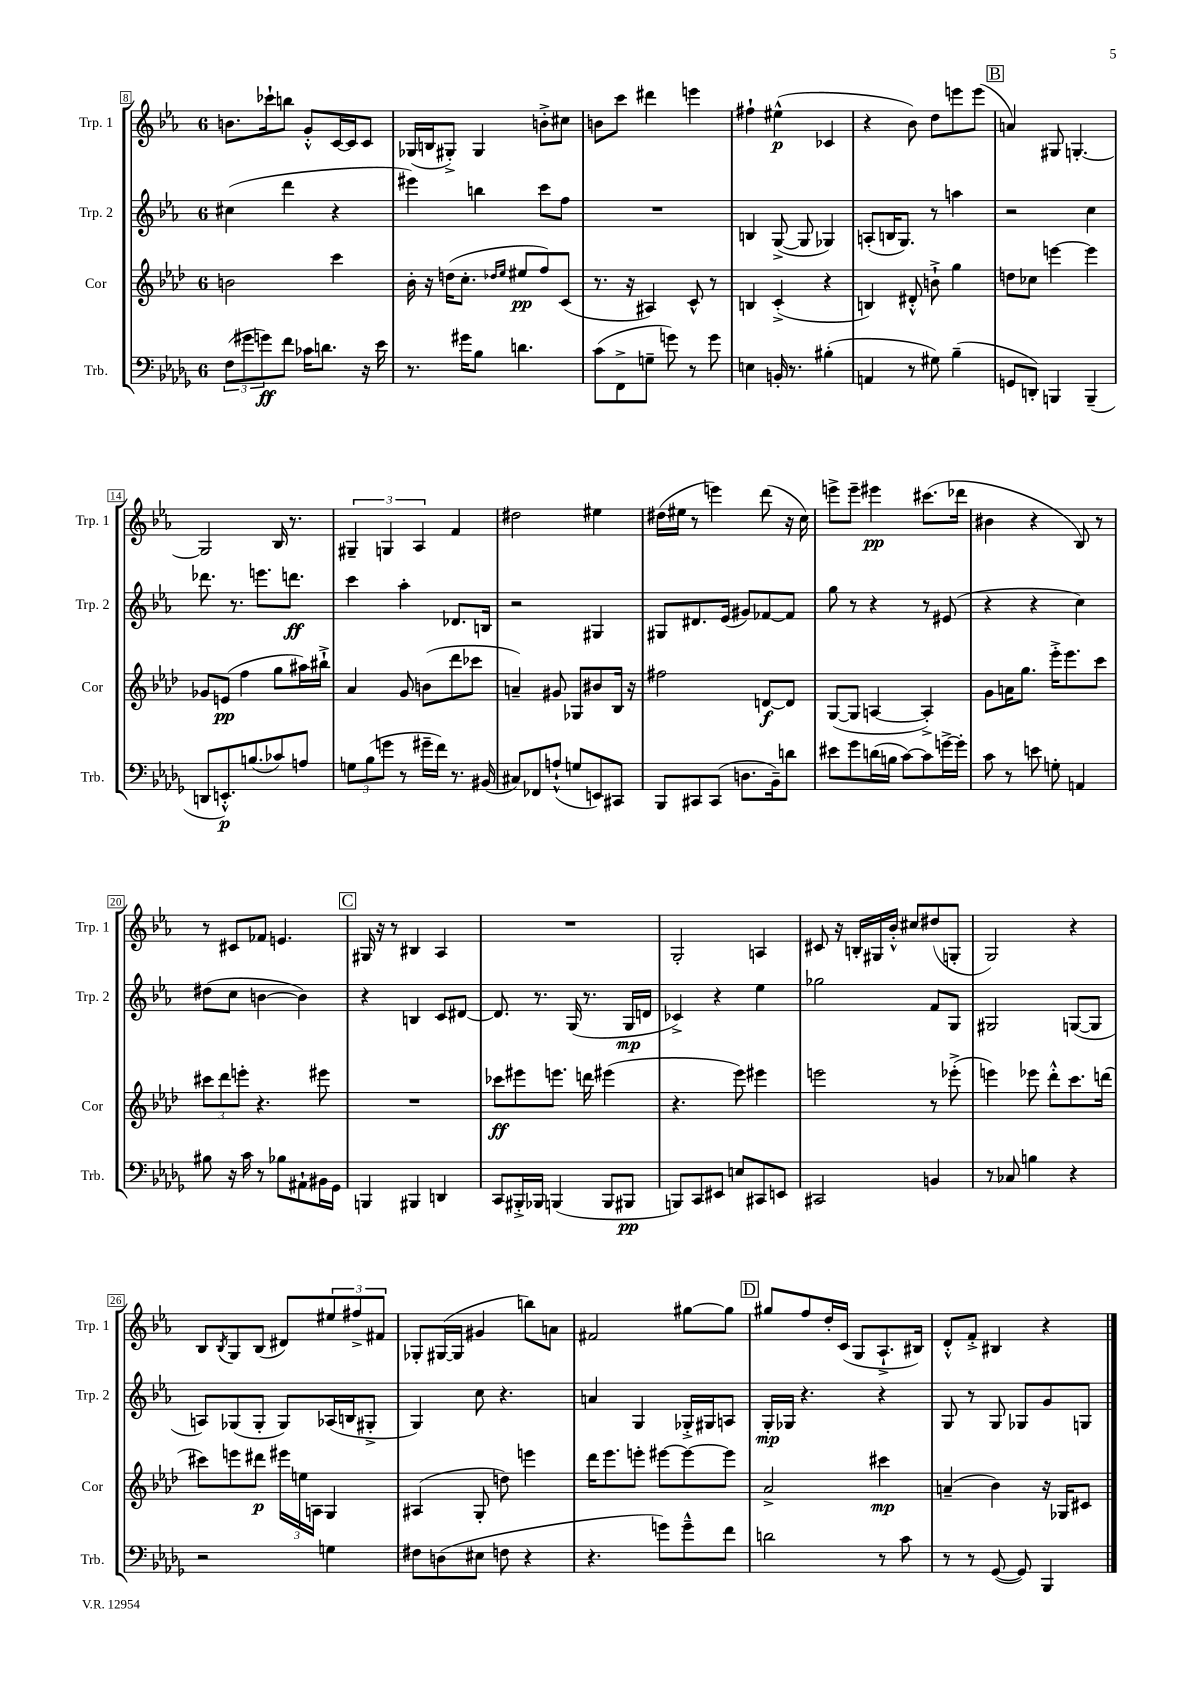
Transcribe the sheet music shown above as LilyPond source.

<<
\new StaffGroup <<
\new Staff = "s0" \with { instrumentName = "Trp. 1" shortInstrumentName = "Trp. 1" } {
    \clef treble \key ees \major \once \override Staff.TimeSignature.style = #'single-digit \time 6/8
    b'8. ces'''16-! b''8 g'8-.-^ c'16~ c'16 c'8 |
    ges16( b16 gis8-.->) gis4 b'8-.-> cis''8 |
    b'8 c'''8 dis'''4 e'''4 |
    fis''4-! eis''4-^\p( ces'4 |
    r4 bes'8) d''8 e'''8 e'''8( |
    \mark \markup { \box "B" } a'4) gis8 g4.~-. |
    g2 bes16 r8. |
    \tuplet 3/2 { gis4-- g4 aes4 } f'4 |
    dis''2 eis''4 |
    dis''16( eis''16 r8 e'''4) d'''8( r16 c''16) |
    e'''8-> e'''8-- eis'''4\pp cis'''8.( des'''16 |
    bis'4 r4 bes8) r8 |
    r8 cis'8 fes'8 e'4. |
    \mark \markup { \box "C" } gis16 r16 r8 bis4 aes4 |
    R2. |
    g2-. a4 |
    cis'8 r16 b16-. gis16 bes'16-.-^ cis''8 dis''8( g8-. |
    g2) r4 |
    bes8 \acciaccatura { bes8 } g8 bes8( dis'8) \tuplet 3/2 { eis''8 fis''8-> fis'8 } |
    ges8-. gis16~( gis16 gis'4 b''8) a'8 |
    fis'2 gis''8~ gis''8 |
    \mark \markup { \box "D" } gis''8 f''8 d''16-. c'16( g8 aes8.-!-> bis16) |
    d'8-.-^ f'8-.-> bis4 r4 \bar "|." |
}
\new Staff = "s1" \with { instrumentName = "Trp. 2" shortInstrumentName = "Trp. 2" } {
    \clef treble \key ees \major \once \override Staff.TimeSignature.style = #'single-digit \time 6/8
    cis''4( d'''4 r4 |
    eis'''4) b''4 c'''8 f''8 |
    R2. |
    b4 g8~->( g8 ges4) |
    a8-.( b16 g8.) r8 a''4 |
    \mark \markup { \box "B" } r2 c''4 |
    des'''8. r8. e'''8. d'''8.\ff |
    c'''4 aes''4-. des'8. b16 |
    r2 gis4 |
    gis8 dis'8. ees'16( gis'8) fes'8~ fes'8 |
    g''8 r8 r4 r8 eis'8( |
    r4 r4 c''4) |
    dis''8( c''8 b'4~ b'4) |
    \mark \markup { \box "C" } r4 b4 c'8 dis'8~ |
    dis'8. r8. g16( r8. g16\mp d'16 |
    ces'4->) r4 ees''4 |
    ges''2 f'8 g8 |
    gis2 g8~( g8 |
    a8) ges8( ges8-. ges8) aes16( b16 gis8-.-> |
    g4) c''8 r4. |
    a'4 g4 ges16-.-> gis16 a8 |
    \mark \markup { \box "D" } g16-.\mp ges16 r4. r4 |
    g8 r8 g8 ges8 g'8 g8 \bar "|." |
}
\new Staff = "s2" \with { instrumentName = "Cor" shortInstrumentName = "Cor" } {
    \clef treble \key aes \major \once \override Staff.TimeSignature.style = #'single-digit \time 6/8
    b'2 c'''4 |
    bes'16-. r16 d''16( c''8.-. \grace { des''16 ees''16 } eis''8\pp f''8) c'8( |
    r8. r16 ais4) c'8-^ r8 |
    b4 c'4-.->( r4 |
    b4) dis'8-.-^ b'8-!-> g''4 |
    \mark \markup { \box "B" } d''8 ces''8 e'''4~ e'''4 |
    ges'8 e'8\pp( f''4 g''8 ais''16) bis''16-!-> |
    aes'4 g'8 b'8( des'''8 ces'''8 |
    a'4--) gis'8 ges8 bis'8 bes16 r16 |
    fis''2 d'8~\f d'8 |
    g8~( g8 a4~ a4-.->) |
    g'8 a'16 g''8. ees'''16-.-> ees'''8. c'''8 |
    \tuplet 3/2 { cis'''8 des'''8 e'''8-. } r4. eis'''8 |
    \mark \markup { \box "C" } R2. |
    ces'''8\ff eis'''8 e'''8. d'''16 eis'''4( |
    r4. ees'''8) eis'''4 |
    e'''2 r8 ees'''8-.->( |
    e'''4) ees'''8 des'''8-.-^ c'''8. d'''16( |
    cis'''8) e'''8 dis'''8\p \tuplet 3/2 { eis'''16 e''16 a16 } g4 |
    ais4( g8-. d''8) e'''4 |
    des'''16 ees'''8. e'''8-. eis'''8~ eis'''8~ eis'''8 |
    \mark \markup { \box "D" } aes'2-> cis'''4\mp |
    a'4--( bes'4) r16 ges16 cis'8 \bar "|." |
}
\new Staff = "s3" \with { instrumentName = "Trb." shortInstrumentName = "Trb." } {
    \clef bass \key des \major \once \override Staff.TimeSignature.style = #'single-digit \time 6/8
    \tuplet 3/2 { f8( gis'8 g'8\ff) } f'8 ces'16 d'8. r16 ees'16 |
    r8. gis'16 bes8 d'4. |
    c'8( f,8-> g8-- g'8) r8 g'8 |
    e4 b,16-. r8. bis4-.( |
    a,4 r8 gis8) bes4--( |
    \mark \markup { \box "B" } g,8 d,8-.) b,,4 b,,4--( |
    d,8 e,8.-.-^\p) b8.( ces'8) a8 |
    \tuplet 3/2 { g8 bes8( g'8 } r8 gis'16-- f'16) r8. bis,16( |
    cis8) fes,8 a8-!-^( g8 e,8) cis,8 |
    bes,,8 cis,8 cis,8( d8. bes,16--) d'8 |
    eis'8 ges'8 d'16( b16 c'8~) c'8 g'16~-> g'16-. |
    c'8 r8 e'8 g8-. a,4 |
    bis8 r16 c'16 r8 bes8 ais,8-! bis,16 ges,16 |
    \mark \markup { \box "C" } b,,4 bis,,4 d,4 |
    c,8 bis,,16-.-> bes,,16 b,,4( b,,8 bis,,8\pp |
    b,,8) c,8 eis,8 e8 cis,8 e,8 |
    cis,2 b,4 |
    r8 ces8 b4 r4 |
    r2 g4 |
    fis8 d8( eis8 f8 r4 |
    r4. g'8) g'8---^ f'8 |
    \mark \markup { \box "D" } d'2 r8 c'8 |
    r8 r8 ges,8~( ges,8) bes,,4 \bar "|." |
}
>>
>>
\layout { \context { \Score currentBarNumber = #8 \override BarNumber.stencil = #(make-stencil-boxer 0.1 0.3 ly:text-interface::print) } }
